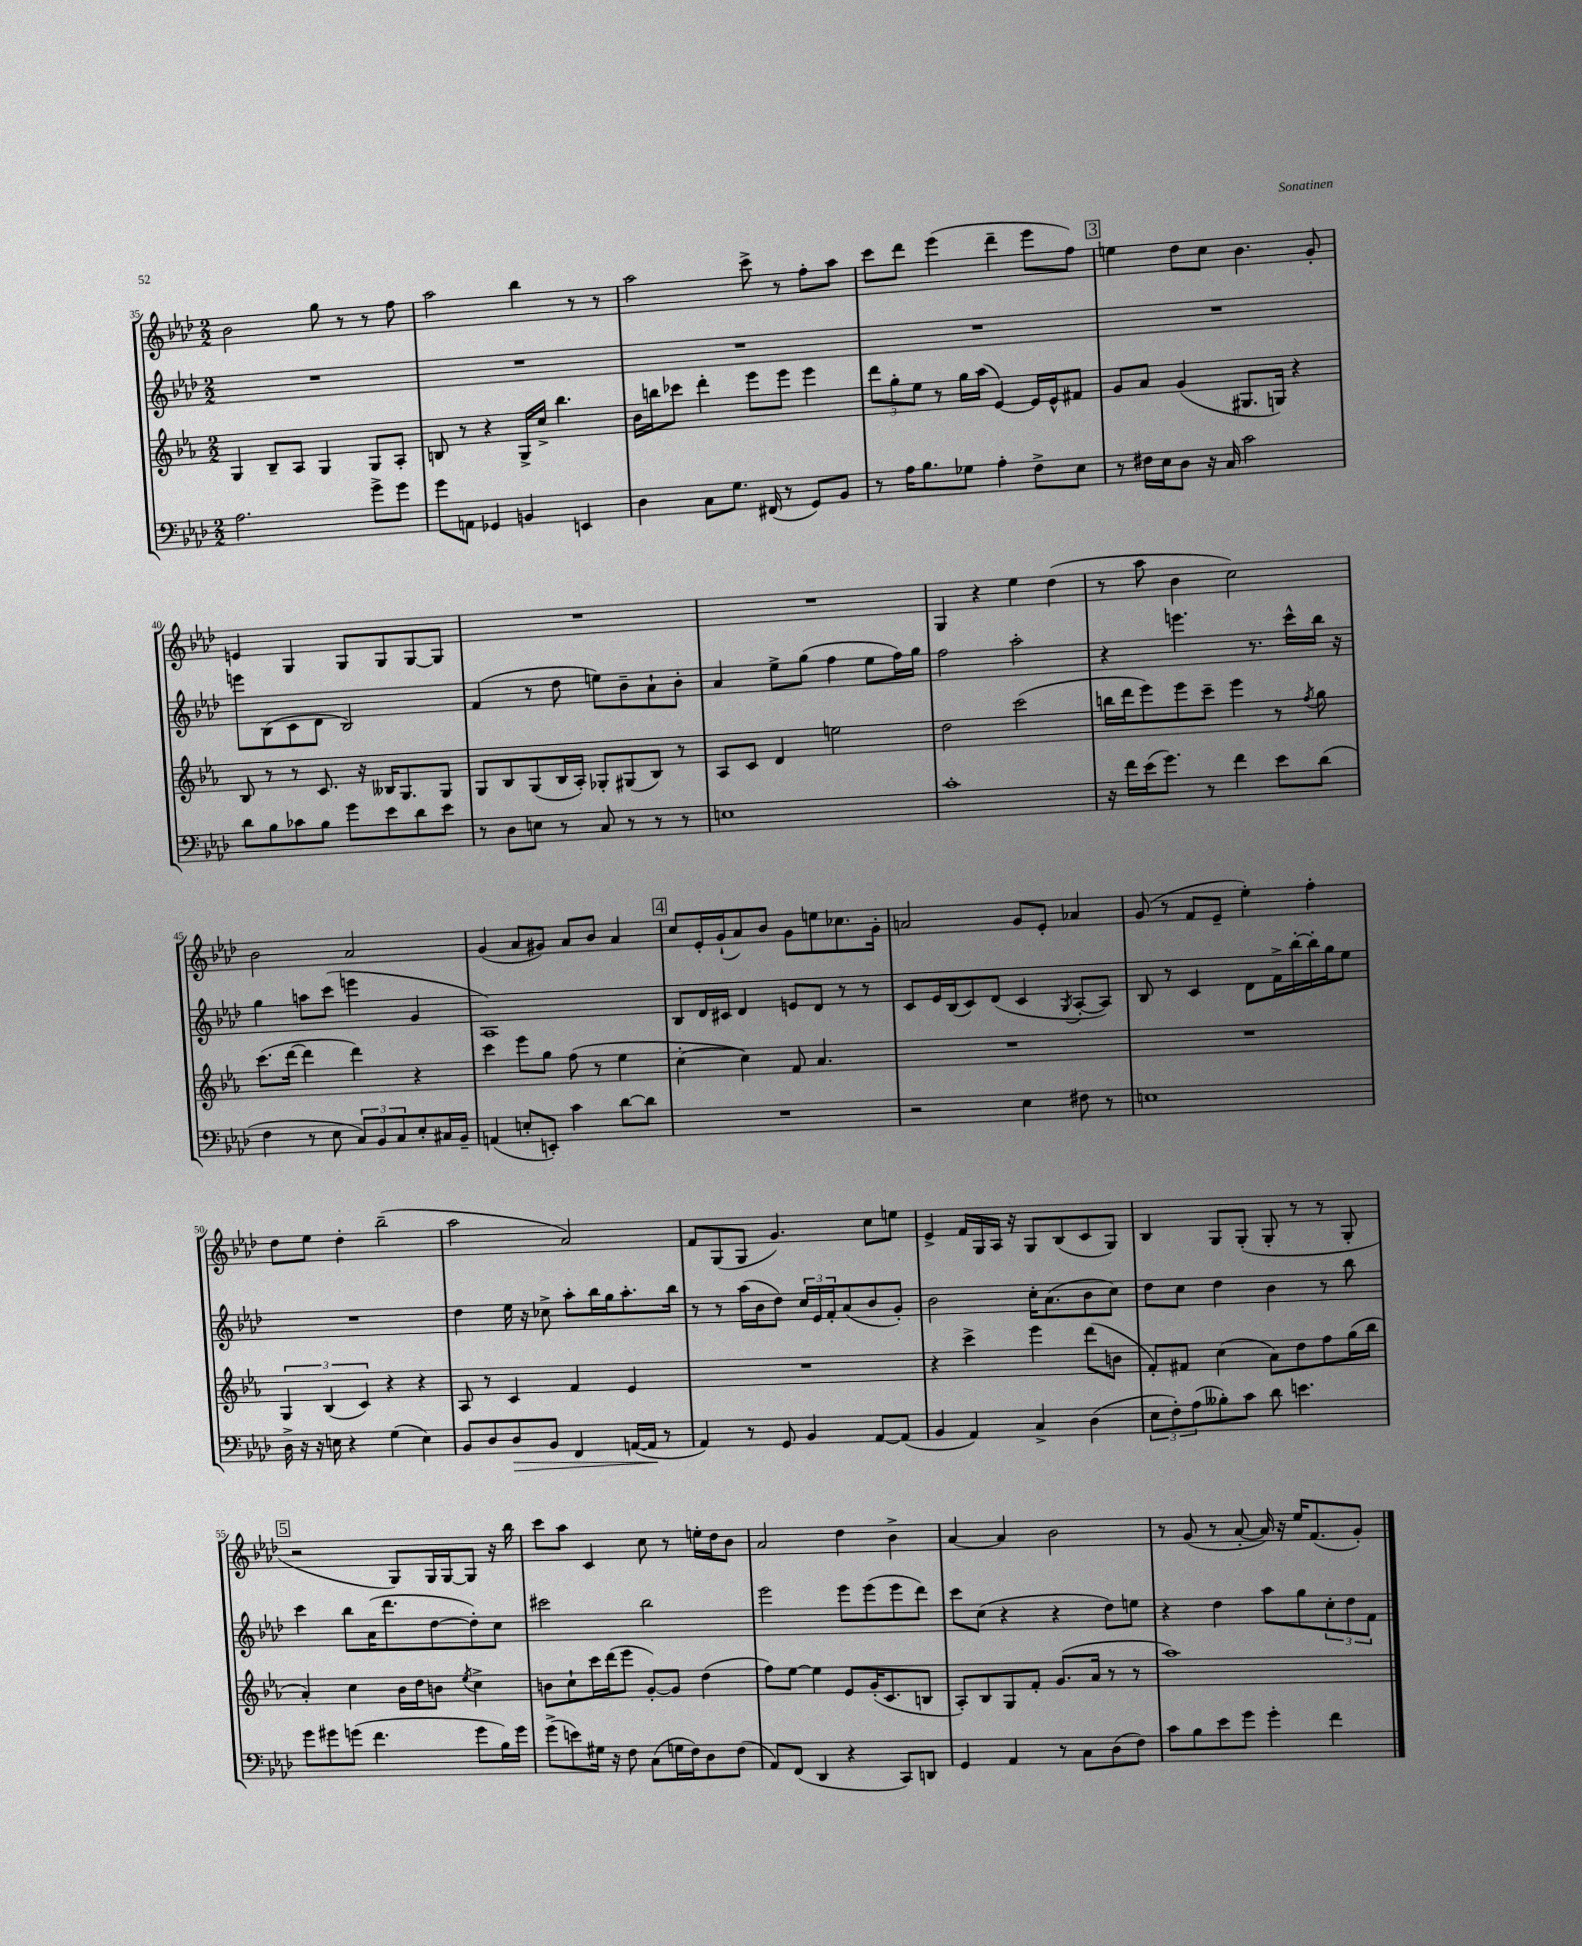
<<
\new StaffGroup <<
\new Staff = "s0" {
    \clef treble \key aes \major \numericTimeSignature \time 2/2
    bes'2 g''8 r8 r8 f''8 |
    aes''2 bes''4 r8 r8 |
    aes''2 c'''8-> r8 f''8-. aes''8 |
    c'''8 des'''8 ees'''4( des'''4-- ees'''8 f''8) |
    \mark \markup { \box "3" } e''4 des''8 c''8 bes'4. g'8-. |
    e'4 g4 g8 g8 g8~ g8 |
    R1 |
    R1 |
    g4 r4 ees''4 des''4( |
    r8 aes''8 bes'4 c''2) |
    bes'2 aes'2 |
    g'4( aes'8 gis'8) aes'8 bes'8 aes'4 |
    \mark \markup { \box "4" } c''8 ees'16-. g'16-!( aes'8) bes'8 g'8 e''8 ces''8. g'16-. |
    a'2 g'8 ees'8-. aes'4 |
    g'8( r8 f'8 ees'8-- ees''4-.) f''4-. |
    des''8 ees''8 des''4-. bes''2--( |
    aes''2 aes'2) |
    f'8 g8( g8 g'4.) c''8 e''8 |
    ees'4-> f'16 g16 aes16 r16 g8 bes8( c'8 g8) |
    bes4 g8 g8-.( g8-. r8 r8 g8-. |
    \mark \markup { \box "5" } r2 g8) g16 g16~ g8 r16 bes''16 |
    c'''8 aes''8 c'4 c''8 r8 e''16-. des''16 bes'8 |
    aes'2 des''4 bes'4-> |
    aes'4~ aes'4 bes'2 |
    r8 g'8( r8 aes'8~-. aes'16) r16 ees''16 f'8.( g'8-.) \bar "|." |
}
\new Staff = "s1" {
    \clef treble \key aes \major \numericTimeSignature \time 2/2
    R1 |
    R1 |
    R1 |
    R1 |
    \mark \markup { \box "3" } R1 |
    e'''8 bes8( c'8 des'8 bes2) |
    f'4( r8 des''8 e''8) bes'8-- aes'8-! bes'8-. |
    aes'4 ees''8-> g''8( f''4 ees''8 f''16) g''16 |
    f''2 aes''2-. |
    r4 e'''4. r8. c'''16-^ bes''16 r16 |
    g''4 a''8 c'''8( e'''4 g'4 |
    aes1) |
    \mark \markup { \box "4" } bes8 des'16 cis'16 des'4 e'8 des'8 r8 r8 |
    c'8 ees'16 bes16( c'8) des'8( c'4 \acciaccatura { g8 } aes8~-. aes8) |
    bes8 r8 c'4 des'8 f'16-> bes''16~-. bes''16-. g''16 ees''8 |
    R1 |
    des''4 ees''16 r16 ces''8-> aes''8-. bes''16 g''16 aes''8.-. bes''16 |
    r8 r8 aes''16( bes'16 des''8) \tuplet 3/2 { c''16 ees'16 f'16-. } aes'8( bes'8 g'8-.) |
    bes'2 c''16-. aes'8.( bes'8 c''8) |
    des''8 c''8 des''4 bes'4 r8 bes''8 |
    \mark \markup { \box "5" } c'''4 bes''8 aes'16( des'''8. des''8~ des''8-.) c''8 |
    cis'''2 bes''2 |
    ees'''2 ees'''8 ees'''8( ees'''8 des'''8) |
    c'''8 c''8( r4 r4 des''8) e''8 |
    r4 des''4 aes''8 g''8 \tuplet 3/2 { c''8-. des''8 f'8 } \bar "|." |
}
\new Staff = "s2" {
    \clef treble \key ees \major \numericTimeSignature \time 2/2
    g4 bes8-- aes8 g4 g8 aes8-. |
    b8 r8 r4 g16-> c''16-> bes''4. |
    bes'16 b''16 ces'''8 d'''4-. ees'''8 ees'''8 ees'''4 |
    \tuplet 3/2 { d'''8 g''8-. ees''8 } r8 g''16 aes''16( ees'4~) ees'16 ees'16-^ fis'8 |
    \mark \markup { \box "3" } g'8 aes'8 g'4( gis8. g16) r4 |
    bes8 r8 r8 c'8. r16 beses16 g8. g8 |
    g8 bes8 g8( bes16 aes16-.) ges8-. gis8( bes8) r8 |
    aes8 c'8 d'4 e''2 |
    d''2 c'''2( |
    b''16 d'''16 ees'''8) ees'''8 c'''8-- ees'''4 r8 \acciaccatura { f''8 } g''8 |
    c'''8.( d'''16~ d'''4 d'''4) r4 |
    c'''4 ees'''8 g''8 f''8( r8 ees''4 |
    \mark \markup { \box "4" } c''4~-. c''4) f'8 aes'4. |
    R1 |
    R1 |
    \tuplet 3/2 { g4 bes4( c'4) } r4 r4 |
    aes8 r8 c'4 f'4 ees'4 |
    R1 |
    r4 c'''4-> ees'''4 d'''8( b'8 |
    f'8-.) fis'8 c''4( aes'8) d''8 f''8 g''16( bes''16 |
    \mark \markup { \box "5" } aes'4-.) c''4 bes'16 d''16 b'8 \acciaccatura { ees''8 } c''4-> |
    b'8 c''8-! c'''16 d'''16( ees'''8 g'8~-.) g'8 d''4( |
    f''8) ees''8~ ees''4 ees'8 g'16-.( c'8. b8 |
    aes8-.) bes8 g8 f'8-. g'8.( aes'16 r8 r8 |
    aes''1) \bar "|." |
}
\new Staff = "s3" {
    \clef bass \key aes \major \numericTimeSignature \time 2/2
    aes2. g'8-> g'8 |
    g'8 a,8 ges,4 b,4 e,4 |
    des4 c8 g8. fis,16( r8 g,8) bes,8 |
    r8 aes16 bes8. ges8 aes4-. f8-> ees8 |
    \mark \markup { \box "3" } r8 fis16 ees16 des8 r16 c16 c'2 |
    des'8 bes8 ces'8 bes8 g'8 ees'8 des'8 ees'8 |
    r8 des8 e8 r8 c8 r8 r8 r8 |
    e1 |
    c'1-. |
    r16 f'16 ees'16( g'8.) r8 f'4 ees'8 des'8( |
    f4 r8 ees8 \tuplet 3/2 { c8) bes,8 c8 } ees8-. cis16 bes,16-- |
    a,4( e8-. e,8-.) c'4 des'8~ des'8 |
    \mark \markup { \box "4" } R1 |
    r2 ees4 fis8 r8 |
    e1 |
    des16-> r16 r16 e16 r4 g4( e4) |
    bes,8 des8 des8\> bes,8 f,4 a,16~( a,16\! r8 |
    aes,4) r8 g,8 bes,4 aes,8~ aes,8( |
    bes,4 aes,4) c4-> des4( |
    \tuplet 3/2 { ees8 f8-.) aes8( } beses8-.) c'8 des'8 e'4. |
    \mark \markup { \box "5" } g'8 gis'8 g'8( f'4. g'8 bes16) g'16 |
    g'8->( e'8) gis16 r16 f8 c8( g16 f16) des8 f8( |
    aes,8) f,8( des,4 r4 c,8) d,8 |
    g,4 aes,4 r8 c8 des8( f8) |
    c'8 bes8 ees'8 g'8 g'4-. f'4 \bar "|." |
}
>>
>>
\layout { \context { \Score currentBarNumber = #35 } }
